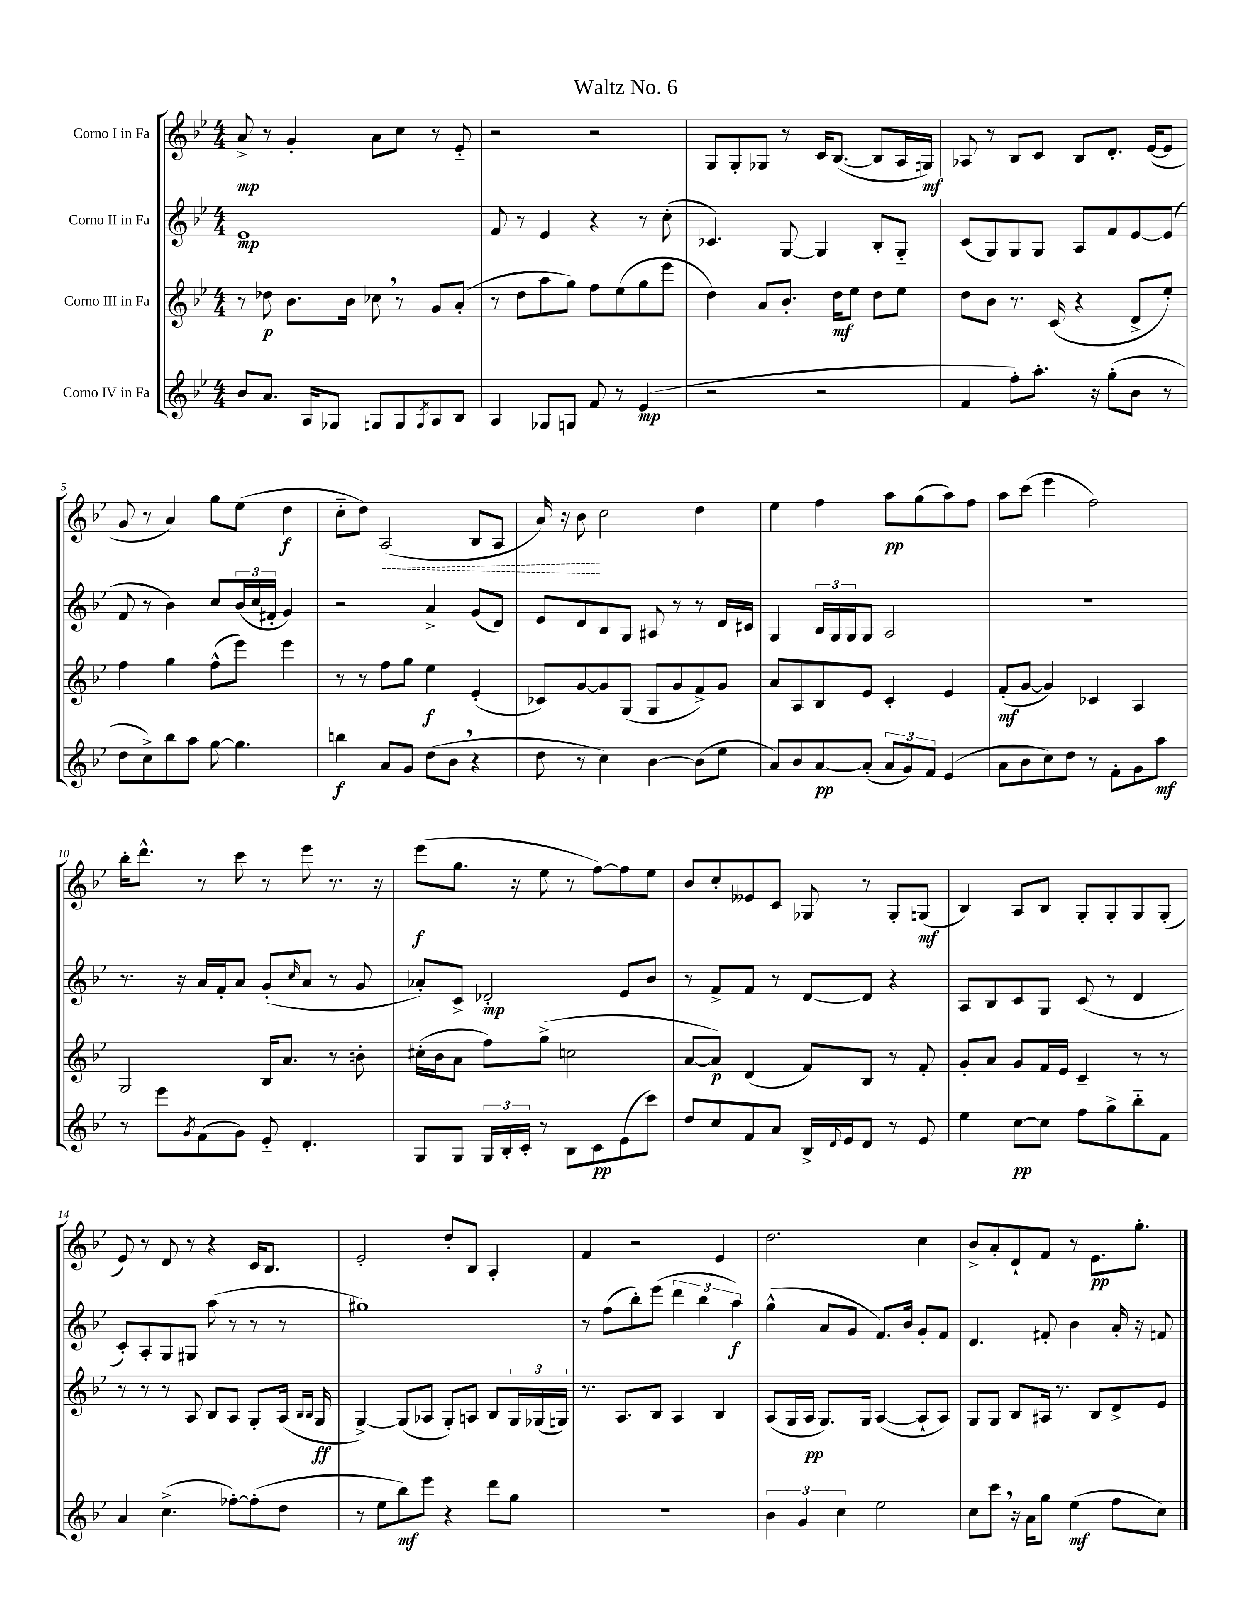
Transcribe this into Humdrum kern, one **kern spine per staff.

**kern	**kern	**kern	**kern
*staff4	*staff3	*staff2	*staff1
*clefG2	*clefG2	*clefG2	*clefG2
*k[b-e-]	*k[b-e-]	*k[b-e-]	*k[b-e-]
*M4/4	*M4/4	*M4/4	*M4/4
8b-	8r	1e-	8a^
8.a	8dd-	.	8r
.	8.b-	.	4g'
16A	.	.	.
8G-	.	.	.
.	16b-	.	.
8G	8cc-	.	8a
8G	8r	.	8cc
8qG	.	.	.
8A	8g	.	8r
8B-	(8a'	.	8e-'~
=	=	=	=
4A	8r	8f	2r
.	8dd	8r	.
8G-	8aa	4e-	.
8G	8gg)	.	.
8f	8ff	4r	2r
8r	(8ee-	.	.
(4e-	8gg	8r	.
.	8eee-	(8cc'	.
=	=	=	=
2r	4dd)	4.c-)	8G
.	.	.	8G'
.	8a	.	8G-
.	8.b-'	[8G	8r
2r	.	4G]	16c
.	16dd	.	([8.B-
.	8ee-	.	.
.	8dd	8B-'	8B-]
.	8ee-	8G'~	16A
.	.	.	16G)
=	=	=	=
4f	8dd	(8c	8A-
.	8b-	8G)	8r
8ff')	8.r	8G	8B-
8.aa'	.	8G	8c
.	(16c	.	.
.	4r	8A	8B-
16r	.	.	.
(8gg'	.	8f	8.d'
8b-	8d^	[8e-	.
.	.	.	([16e-
8r	8ee-')	(8e-]	8e-]
=	=	=	=
8dd	4ff	8f	8g
8cc^)	.	8r	8r
8bb-	4gg	4b-)	4a)
8aa	.	.	.
[8gg	(8ff^^	8cc	8gg
4.gg]	8eee-)	(24b-	(8ee-
.	.	24cc	.
.	.	24f#'	.
.	4eee-	4g)	4dd
=	=	=	=
4bb	8r	2r	8cc'~
.	8r	.	8dd)
8a	8ff	.	(2A
8g	8gg	.	.
(8dd	4ee-	4a^	.
8b-	.	.	.
4r	(4e-'	(8g	8B-
.	.	8d)	8A
=	=	=	=
8dd	8c-)	8e-	16a)
.	.	.	16r
8r	[8g	8d	8b-
4cc)	8g]	8B-	2cc
.	(8G	8G	.
[4b-	8G	8A#	.
.	8g	8r	.
(8b-]	8f^)	8r	4dd
8ee-	8g	16d	.
.	.	16c#	.
=	=	=	=
8a)	8a	4G	4ee-
8b-	8A	.	.
[8a	8B-	24B-	4ff
.	.	24G	.
.	.	24G	.
(8a']	8e-	8G	.
12a	4c'	2A	8aa
12g)	.	.	.
.	.	.	(8gg
12f	.	.	.
(4e-	4e-	.	8aa)
.	.	.	8ff
=	=	=	=
8a	(8f'	1r	8aa
8b-	[8g	.	(8ccc
8cc)	4g])	.	4eee-
8dd	.	.	.
8r	4c-	.	2ff)
8f'	.	.	.
8g	4A	.	.
8aa	.	.	.
=	=	=	=
8r	2G	8.r	16bb-'
.	.	.	8.ddd^^
8eee-	.	.	.
.	.	16r	.
8qg	.	.	.
(8f	.	16a	8r
.	.	16f'	.
8g)	.	8a	8ccc
8e-'~	16B-	(8g'	8r
.	8.a	.	.
.	.	16qqcc	.
4.d'	.	8a	8eee-
.	8r	8r	8.r
.	8b'	8g	.
.	.	.	16r
=	=	=	=
8G	(16cc#'	8a-')	(8eee-
.	16b-	.	.
8G	8a	8c^	8.gg
24G	8ff)	2d-'	.
24B-'	.	.	.
.	.	.	16r
24c'	.	.	.
8r	(8gg^	.	8ee-
8B-	2cc	.	8r
8c	.	.	[8ff)
(8e-	.	8e-	8ff]
8ccc)	.	8b-	8ee-
=	=	=	=
8dd	[8a	8r	8b-
8cc	8a])	8f^	8cc'
8f	(4d	8f	8e--
8a	.	8r	8c
16B-^	8f)	[8d	8G-
8qqd	.	.	.
16e-	.	.	.
8d	8B-	8d]	8r
8r	8r	4r	8G-'
8e-	8f'	.	(8G
=	=	=	=
4ee-	8g'	8A	4B-)
.	8a	8B-	.
[8cc	8g	8c	8A
8cc]	16f	8G	8B-
.	16e-	.	.
8ff	4c~	(8c	8G'
8gg^	.	8r	8G'
8bb-'~	8r	4d	8G
8f	8r	.	(8G'
=	=	=	=
4a	8r	8c')	8e-)
.	8r	8A'	8r
(4.cc^	8r	8G	8d
.	8A	8G#	8r
.	8B-	(8aa	4r
[8ff-')	8A	8r	.
(8ff-']	8G'	8r	16c
.	.	.	8.B-
8dd	(16A	8r	.
.	16qqB-	.	.
.	16qqB-	.	.
.	16G	.	.
=	=	=	=
8r	[4G^)	1gg#)	2e-'
8ee-	.	.	.
8bb-)	(8G]	.	.
8eee-	8A-	.	.
4r	8G')	.	8dd'
.	8A	.	8B-
8ddd	8B-	.	4A'
8gg	24G	.	.
.	(24G-	.	.
.	24G)	.	.
=	=	=	=
1r	8.r	8r	4f
.	.	(8ff	.
.	8.A	.	.
.	.	8bb-')	2r
.	8B-	(8eee-	.
.	4A	6ddd	.
.	.	6bb-	.
.	4B-	.	4e-
.	.	6aa)	.
=	=	=	=
6b-	(8A	(4gg^^	2.dd
.	16G	.	.
6g	.	.	.
.	16A	.	.
.	8.G)	8a	.
6cc	.	.	.
.	.	8g	.
.	16G	.	.
2ee-	([4A	8.f)	.
.	.	16b-	.
.	8A`]	8g'	4cc
.	8A)	8f	.
=	=	=	=
8cc	8G	4.d	8b-^
8ccc	8G	.	8a'
16r	8B-	.	8d`
16a	.	.	.
8gg	16A#	8f#'	8f
.	8.r	.	.
(4ee-	.	4b-	8r
.	8B-	.	8.e-
8ff	8d^	16a'	.
.	.	16r	8.gg'
8cc)	8e-	8f	.
==	==	==	==
*-	*-	*-	*-
